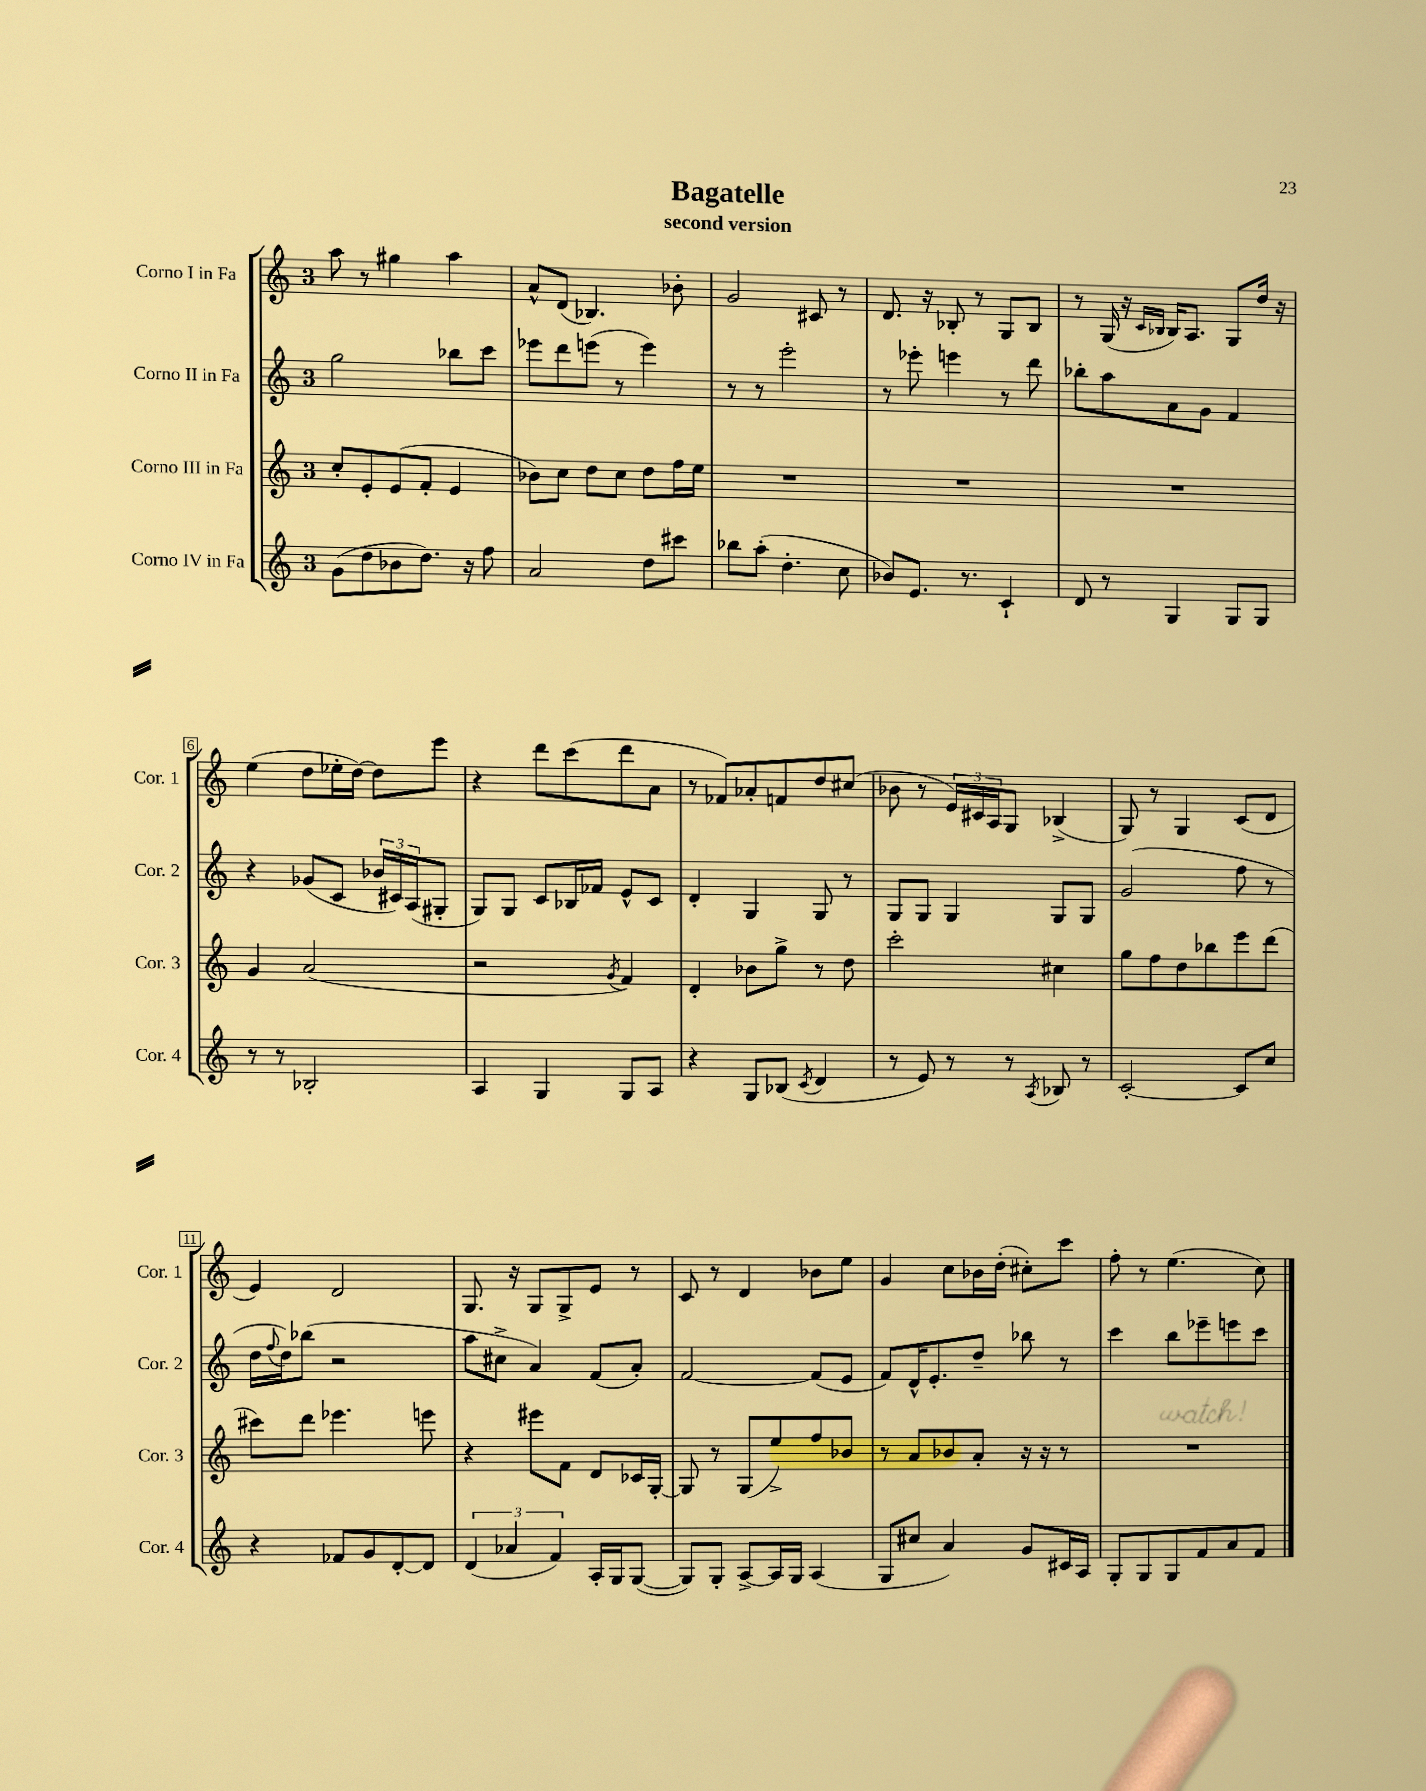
\header { title = "Bagatelle" subtitle = "second version" }
<<
\new StaffGroup <<
\new Staff = "s0" \with { instrumentName = "Corno I in Fa" shortInstrumentName = "Cor. 1" } {
    \clef treble \key c \major \once \override Staff.TimeSignature.style = #'single-digit \time 3/4
    a''8 r8 gis''4 a''4 |
    a'8-^ d'8( bes4.) bes'8-. |
    g'2 cis'8 r8 |
    d'8. r16 bes8-. r8 g8 bes8 |
    r8 g16( r16 \grace { c'16 bes16 } bes16) a8. g8 d''16 r16 |
    e''4( d''8 ees''16-. d''16~) d''8 e'''8 |
    r4 d'''8 c'''8( d'''8 a'8 |
    r8 fes'8) aes'8-. f'8 d''8 cis''8( |
    bes'8 r8 \tuplet 3/2 { e'16) cis'16 a16 } g8 bes4->( |
    g8) r8 g4 c'8( d'8 |
    e'4) d'2 |
    g8. r16 g8 g8-> e'8 r8 |
    c'8 r8 d'4 bes'8 e''8 |
    g'4 c''8 bes'16 d''16-.( cis''8-.) c'''8 |
    f''8-. r8 e''4.( c''8) \bar "|." |
}
\new Staff = "s1" \with { instrumentName = "Corno II in Fa" shortInstrumentName = "Cor. 2" } {
    \clef treble \key c \major \once \override Staff.TimeSignature.style = #'single-digit \time 3/4
    g''2 bes''8 c'''8 |
    ees'''8 d'''8 e'''8( r8 e'''4) |
    r8 r8 e'''2-. |
    r8 ees'''8-. e'''4 r8 d'''8 |
    bes''8-. a''8 a'8 g'8 f'4 |
    r4 ges'8( c'8 \tuplet 3/2 { bes'16 cis'16) a16( } gis8-. |
    g8) g8 c'8 bes16 fes'16 e'8-^ c'8 |
    d'4-. g4 g8 r8 |
    g8 g8 g4 g8 g8 |
    g'2( f''8 r8 |
    d''16 \appoggiatura { f''8 } d''16) bes''8( r2 |
    a''8 cis''8-> a'4) f'8( a'8-.) |
    f'2~ f'8( e'8 |
    f'8) d'16-^ e'8.-. d''8-- bes''8 r8 |
    c'''4 b''8 ees'''8-- e'''8 c'''8 \bar "|." |
}
\new Staff = "s2" \with { instrumentName = "Corno III in Fa" shortInstrumentName = "Cor. 3" } {
    \clef treble \key c \major \once \override Staff.TimeSignature.style = #'single-digit \time 3/4
    c''8-. e'8-. e'8( f'8-. e'4 |
    bes'8) c''8 d''8 c''8 d''8 f''16 e''16 |
    R2. |
    R2. |
    R2. |
    g'4 a'2( |
    r2 \acciaccatura { g'8 } f'4) |
    d'4-. bes'8 g''8-> r8 d''8 |
    c'''2-. cis''4 |
    g''8 f''8 d''8 bes''8 e'''8 d'''8( |
    cis'''8) d'''8 ees'''4. e'''8 |
    r4 eis'''8 f'8 d'8 ces'16 g16~-. |
    g8 r8 g8( e''8->) f''8 bes'8 |
    r8 a'8 bes'8 a'8-. r16 r16 r8 |
    R2. \bar "|." |
}
\new Staff = "s3" \with { instrumentName = "Corno IV in Fa" shortInstrumentName = "Cor. 4" } {
    \clef treble \key c \major \once \override Staff.TimeSignature.style = #'single-digit \time 3/4
    g'8( d''8 bes'8 d''8.) r16 f''8 |
    a'2 d''8 cis'''8 |
    bes''8 a''8-.( d''4.-. c''8 |
    bes'8) e'8. r8. c'4-! |
    d'8 r8 g4 g8 g8 |
    r8 r8 bes2-. |
    a4 g4 g8 a8 |
    r4 g8 bes8( \acciaccatura { c'8 } d'4 |
    r8 e'8) r8 r8 \acciaccatura { a8 } bes8 r8 |
    c'2~-. c'8 c''8 |
    r4 fes'8 g'8 d'8~-. d'8 |
    \tuplet 3/2 { d'4( aes'4 f'4) } a16-. g16 g8~( |
    g8) g8-. a8~-> a16 g16 a4( |
    g8 cis''8 a'4) g'8 cis'16 a16 |
    g8-. g8 g8 f'8 a'8 f'8 \bar "|." |
}
>>
>>
\layout { \context { \Score \override BarNumber.stencil = #(make-stencil-boxer 0.1 0.3 ly:text-interface::print) } }
